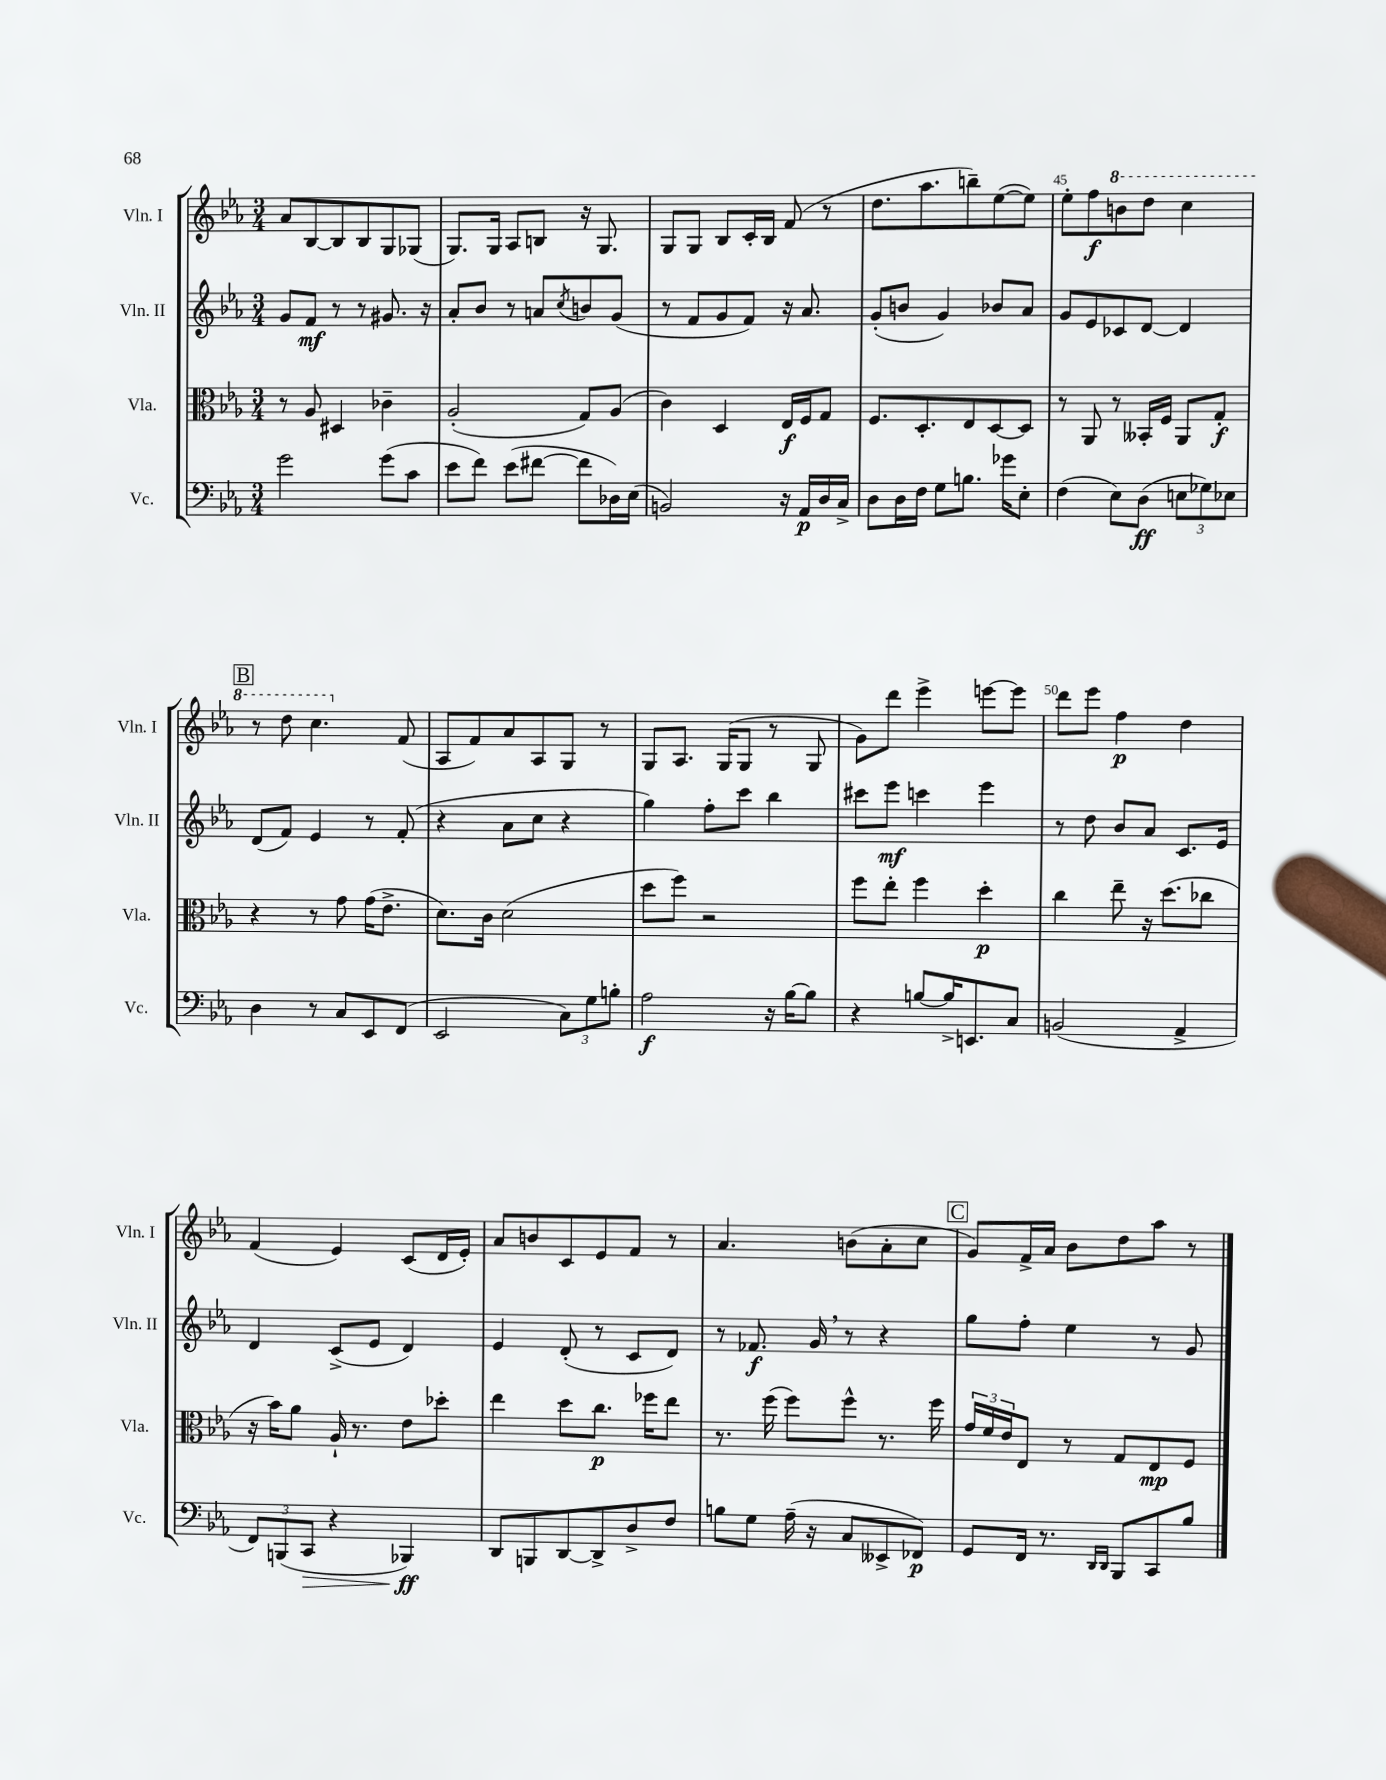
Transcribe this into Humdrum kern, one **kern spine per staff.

**kern	**kern	**kern	**kern
*staff4	*staff3	*staff2	*staff1
*clefF4	*clefC3	*clefG2	*clefG2
*k[b-e-a-]	*k[b-e-a-]	*k[b-e-a-]	*k[b-e-a-]
*M3/4	*M3/4	*M3/4	*M3/4
2g\	8r	8g/L	8a-/L
.	8A-/	8f/J	[8B-/
.	4D#/	8r	8B-/]
.	.	8r	8B-/
(8g\L	4c-~\	8.g#/	8G/
8c\J	.	.	(8G-/J
.	.	16r	.
=	=	=	=
8e-\L	(2A-'/	8a-'/L	8.G/L)
8f\J)	.	8b-/J	.
.	.	.	16G/Jk
(8e-\L	.	8r	8A-/L
[8f#\J	.	8a/L	8B/J
.	.	8qcc/	.
8f#\]L	8G/L)	8b/	16r
.	.	.	8.G/
16D-\L)	(8A-/J	(8g/J	.
(16E-\JJ	.	.	.
=	=	=	=
2BB/)	4c\)	8r	8G/L
.	.	8f/L	8G/J
.	4D/	8g/	8B-/L
.	.	8f/J)	16c'/L
.	.	.	16B-/JJ
16r	16E-/LL	16r	(8f/
16AA-/LL	16F/J	8.a-/	.
16D/	8G/J	.	8r
16C^/JJ	.	.	.
=	=	=	=
8D\L	8.F/L	(8g'/L	8.dd\L
16D\L	.	8b/J	.
16F\JJ	8.D'/	.	8.aa-\
8G\L	.	4g/)	.
8.B\J	8E-/	.	8bb~\)
.	[8D/	8b-/L	([8ee-\
16g-\LK	.	.	.
8E-'\J	8D/]J	8a-/J	8ee-\]J)
=	=	=	=
(4F\	8r	8g/L	8ee-'\L
.	8AA-/	8e-/	8ff\
8E-\L)	8r	8c-/	8bb\
(8D\J	16BB--'/LL	[8d/J	8ddd\J
.	16F/JJ	.	.
12E\L	8AA-/L	4d/]	4ccc\
12G-\)	.	.	.
.	8G'/J	.	.
12E-\J	.	.	.
=	=	=	=
4D\	4r	(8d/L	8r
.	.	8f/J)	8ddd\
8r	8r	4e-/	4.ccc\
8C/L	8g\	.	.
8EE-/	(16g\LK	8r	.
.	8.e-^\J	.	.
(8FF/J	.	(8f'/	(8f/
=	=	=	=
2EE-/	8.d\L)	4r	8A-/L
.	.	.	8f/)
.	16c\Jk	.	.
.	(2d\	8a-\L	8a-/
.	.	8cc\J	8A-/
12C\L)	.	4r	8G/J
12G\	.	.	.
.	.	.	8r
12B'\J	.	.	.
=	=	=	=
2A-\	8dd\L	4gg\)	8G/L
.	8ff\J)	.	8.A-/J
.	2r	8ff'\L	.
.	.	.	(16G/LK
.	.	8ccc\J	8G/J
16r	.	4bb-\	8r
[16B-\LK	.	.	.
8B-\]J	.	.	8G/
=	=	=	=
4r	8ff\L	8ccc#\L	8g\L)
.	8ee-'\J	8eee-\J	8ddd\J
[8B/L	4ff\	4ccc\	4eee-^\
16B^/]K	.	.	.
8.EE/	.	.	.
.	4dd'\	4eee-\	[8eee\L
8C/J	.	.	8eee\]J
=	=	=	=
(2BB/	4cc\	8r	8ddd\L
.	.	8dd\	8eee-\J
.	8ee-~\	8b-/L	4ff\
.	16r	8a-/J	.
.	(8.dd\L	.	.
4AA-^/	.	8.c/L	4dd\
.	8cc-\J	.	.
.	.	16e-/Jk	.
=	=	=	=
12FF/L)	16r	4d/	(4f/
.	16b-\LK)	.	.
(12BBB/	.	.	.
.	8a-\J	.	.
12CC/J	.	.	.
4r	16A-`/	(8c^/L	4e-/)
.	8.r	.	.
.	.	8e-/J	.
4BBB-/)	8e-\L	4d/)	(8c/L
.	8dd-'\J	.	16d/L
.	.	.	16e-'/JJ)
=	=	=	=
8DD/L	4ee-\	4e-/	8a-/L
8BBB/	.	.	8b/
[8DD/	8dd\L	(8d'/	8c/
8DD^/]	8.cc\J	8r	8e-/
8D^/	.	8c/L	8f/J
.	16ff-\LK	.	.
8F/J	8ee-\J	8d/J)	8r
=	=	=	=
8B\L	8.r	8r	4.a-/
8G\J	.	8.f-/	.
.	(16ff\	.	.
(16A-~\	8ff\L)	.	.
16r	.	16g/	.
8C/L	8ff^^\J	8r	(8b\L
8EE--^/	8.r	4r	8a-'\
8FF-/J)	.	.	8cc\J
.	16ff\	.	.
=	=	=	=
8GG/L	24g/LL	8gg\L	8g/L)
.	24f/	.	.
.	24e-/J	.	.
16FF/Jk	8E-/J	8ff'\J	16f^/L
8.r	.	.	16a-/JJ
.	8r	4ee-\	8b-\L
16qqDD/LL	.	.	.
16qqDD/JJ	.	.	.
8BBB-/L	8G/L	.	8dd\
8CC/	8E-/	8r	8aa-\J
8B-/J	8F/J	8g/	8r
==	==	==	==
*-	*-	*-	*-
